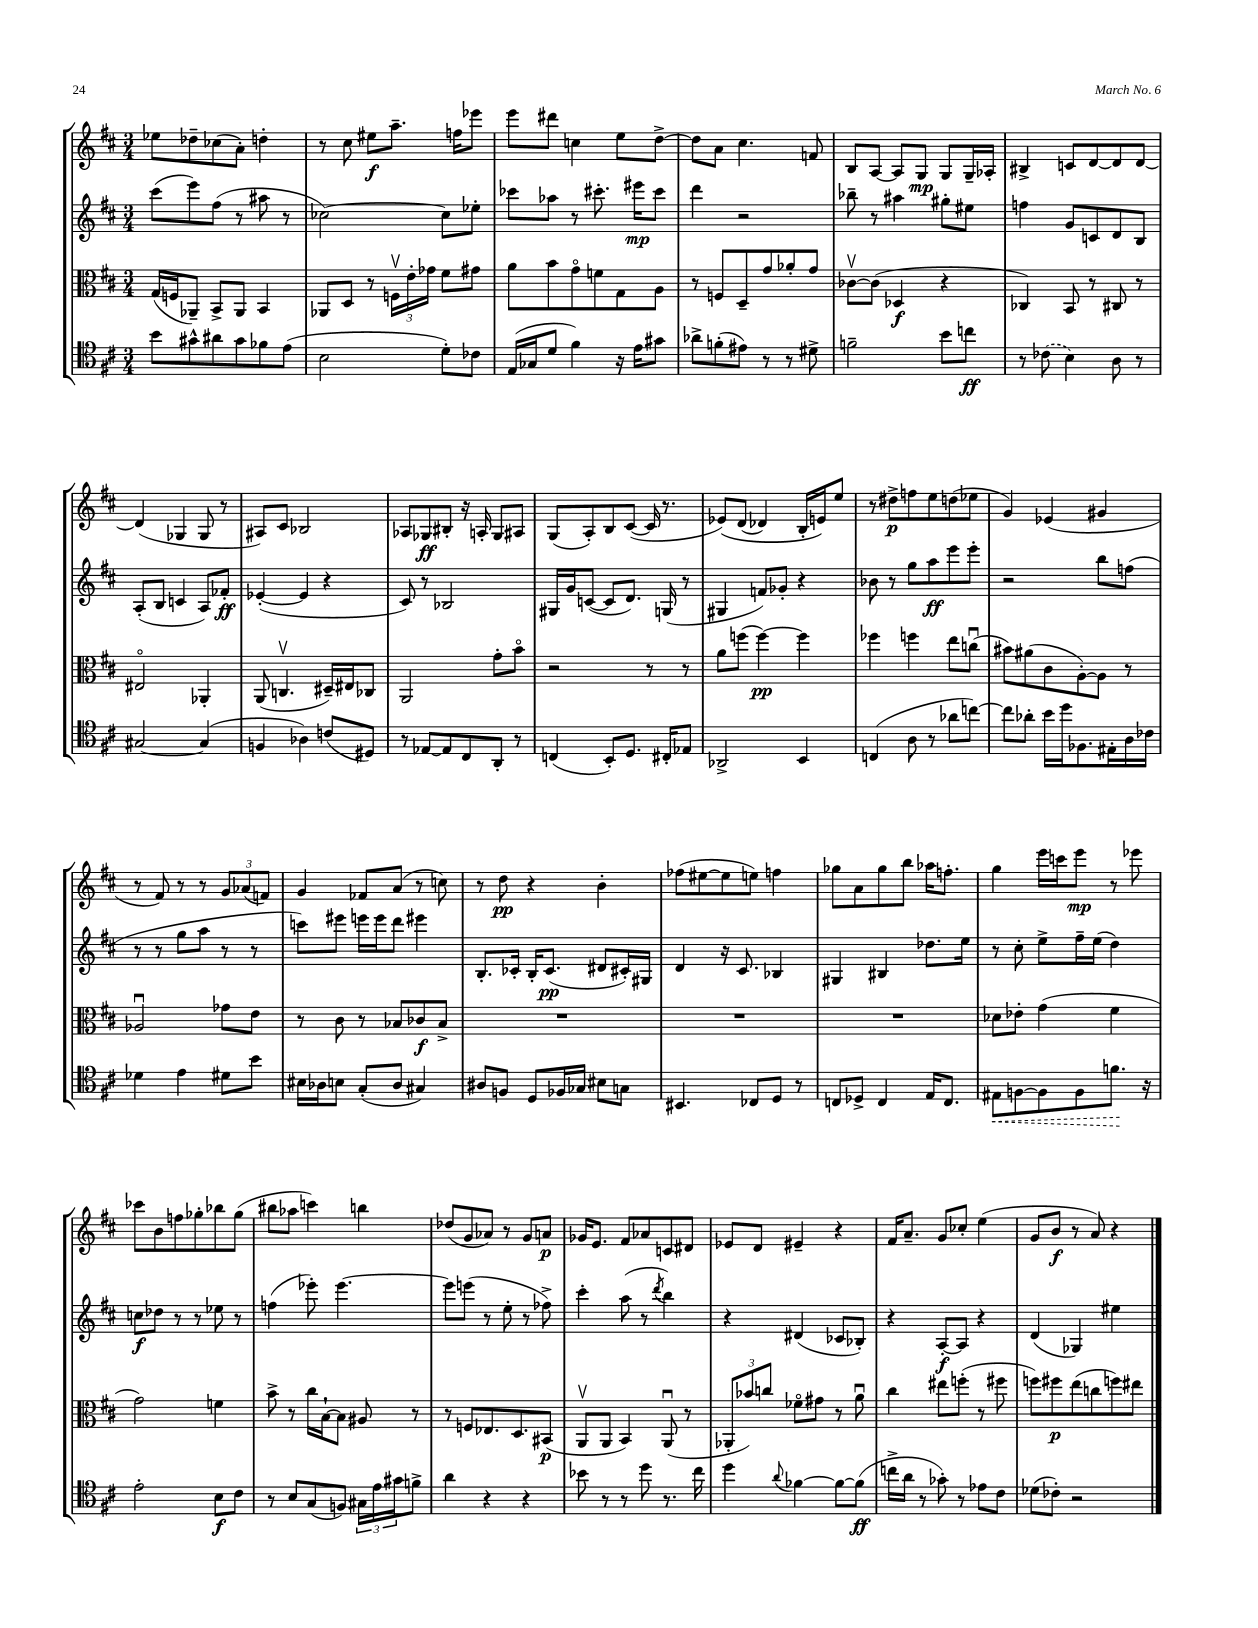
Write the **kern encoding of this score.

**kern	**kern	**kern	**kern
*staff4	*staff3	*staff2	*staff1
*clefC4	*clefC3	*clefG2	*clefG2
*k[f#c#]	*k[f#c#]	*k[f#c#]	*k[f#c#]
*M3/4	*M3/4	*M3/4	*M3/4
8b	(16G	(8ccc#	8ee-
.	16F	.	.
8g#^^	8AA-~)	8eee)	8dd-~
8a#	8BB^	(8ff#	(8cc-
8g#	8AA-	8r	8a')
8f-	4BB	8aa#	4dd'
(8e	.	8r	.
=	=	=	=
2B	8AA-	[2cc-)	8r
.	8D	.	8cc#
.	8r	.	8ee#
.	24Fv	.	8.aa~
.	24e'	.	.
.	24g-	.	.
8d')	8f#	8cc-]	.
.	.	.	16ff
8c-	8g#	8ee-'	8eee-
=	=	=	=
(16E	8a	8ccc-	8eee
16G-	.	.	.
8d	8b	8aa-	8ddd#
4f#)	8go	8r	4cc
.	8f	8.ccc#'	.
16r	8G	.	8ee
16e	.	16eee#	.
8g#	8A	8ccc#	[8dd^
=	=	=	=
8a-^	8r	4ddd	8dd]
(8f'	8F	.	8a
8e#)	8D~	2r	4.cc#
8r	8g	.	.
8r	8a-'	.	.
8d#^	8g	.	8f
=	=	=	=
2f~	[8c-v	8bb-~	8B
.	(8c-]	8r	[8A
.	4D-	4aa#	8A]
.	.	.	8G
8b	4r	8gg#'	8G
8cc	.	8ee#	16G~
.	.	.	16A-'
=	=	=	=
8r	4C-)	4ff	4B#^
(8c-	.	.	.
4B)	8BB	8g	8c
.	8r	8c	[8d
8A	8C#	8d	8d]
8r	8r	8B	[8d
=	=	=	=
[2G#	2E#o	(8A'	(4d]
.	.	8B	.
.	.	4c	4G-
(4G#]	4AA-'	8A)	8G-
.	.	8f-'	8r
=	=	=	=
4F	(8AA	([4e-'	8A#)
.	4.Cv	.	8c#
4A-)	.	4e-]	2B-
(8c	16D#~)	4r	.
.	16E#	.	.
8D#)	8C-	.	.
=	=	=	=
8r	2AA	8c#)	8A-
[8E-	.	8r	8G-
8E-]	.	2B-	8B#'
8C#	.	.	16r
.	.	.	16A'
8AA'	8g'	.	8G-
8r	8bo	.	8A#
=	=	=	=
(4C	2r	16G#	(8G
.	.	16g	.
.	.	([8c	8A')
8BB')	.	8c]	8B
8.D	.	8.d)	([8c#
.	8r	.	16c#]
16C#'	.	(16G	8.r
8E-	8r	8r	.
=	=	=	=
2AA-^	8a	4G#	&(8e-)
.	(8ff	.	(8d
.	[4ff)	8f)	4d-)
.	.	8g-'	.
4BB	4ff]	4r	16B'
.	.	.	16e&)
.	.	.	8ee
=	=	=	=
(4C	4ff-	8b-	8r
.	.	8r	8dd#^
8A	4ff	8gg	8ff
8r	.	8aa	8ee
8a-	8ee	8eee	(8dd
[8cc)	(8ccu	8eee'	8ee-
=	=	=	=
8cc]	8b#)	2r	4g)
8a-'	(8a#	.	.
16b	8c#	.	(4e-
16dd	.	.	.
8.F-	[8A')	.	.
.	8A]	8bb	4g#
16E#'	.	.	.
16A	8r	(8ff	.
16c-	.	.	.
=	=	=	=
4d-	2A-u	8r	8r
.	.	8r	8f#)
4e	.	8gg	8r
.	.	8aa	8r
8d#	8g-	8r	12g
.	.	.	(12a-
8b	8e	8r	.
.	.	.	12f)
=	=	=	=
16B#	8r	8ccc)	4g
16A-	.	.	.
8B	8c#	8eee#	.
(8G'	8r	16eee	8f-
.	.	16eee	.
8A-	8B-	8ddd	(8a
4G#)	8c-	4eee#	8r
.	8B-^	.	8cc)
=	=	=	=
8A#	2.r	8.B'	8r
8F	.	.	8dd
.	.	16c-'	.
8D	.	16B'	4r
.	.	(8.c-	.
16F-	.	.	.
16G-	.	.	.
8B#	.	8d#	4b'
8G	.	16c#')	.
.	.	16G#	.
=	=	=	=
4.BB#	2.r	4d	(8ff-
.	.	.	[8ee#
.	.	16r	8ee#]
.	.	8.c#	.
8C-	.	.	8ee)
8D	.	4B-	4ff
8r	.	.	.
=	=	=	=
8C	2.r	4G#	8gg-
8D-^	.	.	8a
4C	.	4B#	8gg-
.	.	.	8bb
16E	.	8.dd-	16aa-
8.C	.	.	8.ff'
.	.	16ee	.
=	=	=	=
8E#	8d-	8r	4gg
[8F	8e-'	8cc#'	.
8F]	(4g	8ee^	16eee
.	.	.	16ccc
8F	.	16ff#~	8eee
.	.	(16ee	.
8.f	4f#	4dd)	8r
.	.	.	8eee-
16r	.	.	.
=	=	=	=
2e'	2g)	8cc	8ccc-
.	.	8dd-	8b
.	.	8r	8ff
.	.	8r	8gg-'
8B	4f	8ee-	8bb-
8c#	.	8r	(8gg-
=	=	=	=
8r	8b^	(4ff	8bb#
8B	8r	.	8aa-
(8G	16cc#	8eee-')	4ccc)
.	[16B`	.	.
8F)	8B]	[4.eee-	.
24G#	8A#	.	4bb
24e	.	.	.
24g#	.	.	.
8f^	8r	.	.
=	=	=	=
4a	8r	8eee-]	(8dd-
.	8F	(8eee	8g
4r	8.E-	8r	8a-)
.	.	8ee'	8r
.	8.D	.	.
4r	.	8r	8g
.	(8BB#	8ff-^)	8a
=	=	=	=
8b-	8AAv	4ccc#'	16g-
.	.	.	8.e
8r	8AA	.	.
8r	4BB)	(8aa	8f#
8dd	.	8r	8a-
.	.	8qddd	.
8.r	(8AAu	4bb)	8c
.	8r	.	8d#
16cc#	.	.	.
=	=	=	=
4dd	12AA-'	4r	8e-
.	12b-)	.	.
.	.	.	8d
.	12cc	.	.
8qqa	.	.	.
[4f-	8f-o	(4d#	4e#~
.	8g#	.	.
8f-_	8r	8c-	4r
(8f-]	8au	8B-')	.
=	=	=	=
16cc^	4cc#	4r	16f#
16a	.	.	8.a~
8r	.	.	.
8g-')	8ee#	[8A'	8g
8r	(8ff'	8A]	8cc-'
8e-	8r	4r	(4ee
8c#	8ff#	.	.
=	=	=	=
(8d-	8ff)	(4d	8g
8c-')	8ff#	.	8b
2r	(8ee	4G-)	8r
.	8cc	.	8a)
.	8ff)	4ee#	4r
.	8ee#	.	.
==	==	==	==
*-	*-	*-	*-
